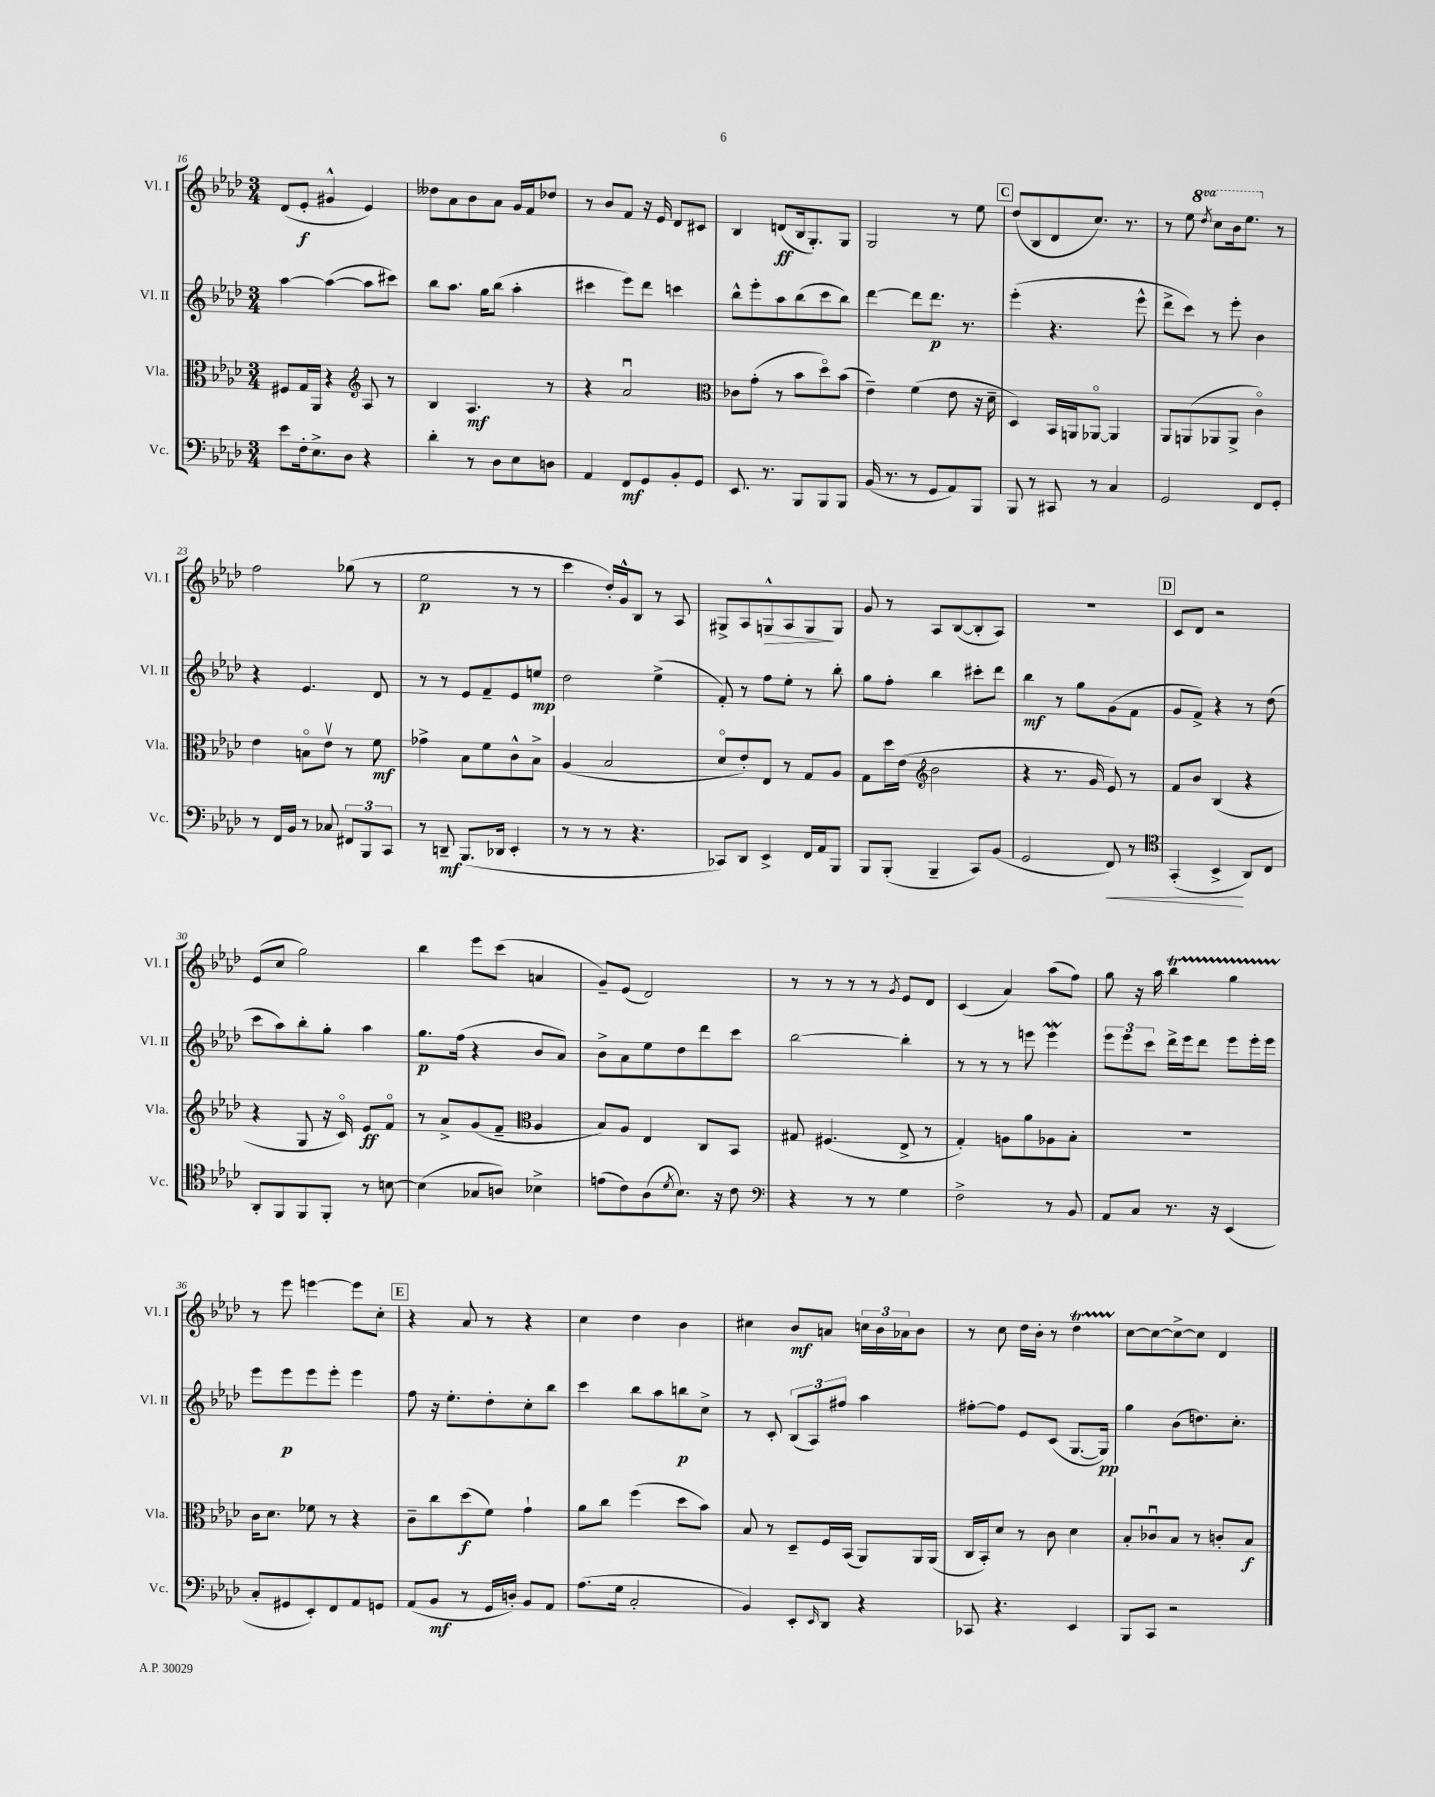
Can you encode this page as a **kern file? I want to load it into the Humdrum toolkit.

**kern	**kern	**kern	**kern
*staff4	*staff3	*staff2	*staff1
*clefF4	*clefC3	*clefG2	*clefG2
*k[b-e-a-d-]	*k[b-e-a-d-]	*k[b-e-a-d-]	*k[b-e-a-d-]
*M3/4	*M3/4	*M3/4	*M3/4
8e-	8F#	[4aa-	(8d-
16F'	16G	.	8e-'
8.E-^	16AA-	.	.
.	4r	(4aa-_	4g#^^
8D-	.	.	.
*	*clefG2	*	*
4r	8A-	8aa-]	4e-)
.	8r	8ccc#)	.
=	=	=	=
4d-'	4B-	8bb-	8dd--
.	.	8.aa-	8a-
8r	4.A-	.	8b-
.	.	16gg	.
8D-	.	(8bb-	8a-
8E-	.	4aa-'	16g
.	.	.	16f
8D	8r	.	8dd-
=	=	=	=
4AA-	4r	4ccc#	8r
.	.	.	8b-
8FF	2a-u	8eee-)	8f
8GG	.	8ddd-	16r
.	.	.	16e-
8BB-'	.	4ccc	8d-
8GG	.	.	8c#
=	=	=	=
*	*clefC3	*	*
8.EE-	8c-	8bb-^^	4B-
.	(8g'	8eee-'	.
8.r	.	.	.
.	8r	8aa-	(8d
8BBB-	8b-	(8bb-	16B-
.	.	.	8.G')
8BBB-	8dd-o)	8ccc	.
8BBB-	(8b-	8bb-)	8G
=	=	=	=
(16BB-	4e-~)	[4ddd-	2G
8.r	.	.	.
8r	(4f	8ddd-]	.
8GG	.	8.ddd-	.
8AA-)	8e-	.	8r
.	.	8.r	.
8BBB-	16r	.	8ee-
.	16d-~	.	.
=	=	=	=
8BBB-	4D-)	(4eee-'	(8dd-
8r	.	.	8B-
8CC#	16BB-	4.r	8d-
.	16AA	.	.
8r	[8AA-o	.	8.cc)
4C	4AA-]	.	.
.	.	.	8.r
.	.	8eee-^^	.
=	=	=	=
2GG	8AA-	8ddd-^	8r
.	(8AA	8ccc)	8ee-
.	.	.	8qddd-
.	8AA-	8r	8ccc
.	8AA-^	8eee-'	16bb-
.	.	.	8.eee-
8FF	4co)	4b-	.
8GG'	.	.	8r
=	=	=	=
8r	4e-	4r	2ff
16FF	.	.	.
16BB-	.	.	.
8r	8Bo	4.e-	.
8C-	8e-v	.	.
12FF#	8r	.	(8gg-
12BBB-	.	.	.
.	8f	8d-	8r
12CC	.	.	.
=	=	=	=
8r	4g-^	8r	2ee-
8DD~	.	8r	.
(8.BBB-	8B-	8e-	.
.	8f	8f~	.
16DD-	.	.	.
4EE-'	8c^^	8e-	8r
.	8B-^	8ee	8r
=	=	=	=
8r	(4A-	2dd-	4ccc
8r	.	.	.
8r	2B-	.	16dd-')
.	.	.	16g^^
4.r	.	.	8B-
.	.	(4ee-^	8r
.	.	.	8A-
=	=	=	=
8CC-)	8d-o	8f')	8G#^
8DD-	8e-')	8r	8A-
4EE-^	8E-	8ff	8G^^
.	8r	8ee-'	8A-
16FF	8G	8r	8G
16AA-	.	.	.
8BBB-	8A-	8bb-'	8G
=	=	=	=
8BBB-	8G	8gg	8g
(8BBB-'	16dd-	8ff'	8r
.	(16e-	.	.
*	*clefG2	*	*
4BBB-~	2b-	4bb-	8A-
.	.	.	([8B-
8CC)	.	8ccc#'	8B-']
(8BB-	.	8ddd-	8A-)
=	=	=	=
2GG	4r	4bb-	2.r
.	8.r	8r	.
.	.	8gg	.
.	16g	.	.
8FF)	8e-)	(8g	.
8r	8r	8f	.
=	=	=	=
*clefC4	*	*	*
(4GG'	8f	8g	8c
.	8b-	8f^)	8d-
4BB-^	(4B-	4r	2r
8AA-)	4r	8r	.
8C	.	(8dd-	.
=	=	=	=
8AA-'	4r	8ccc	(8e-
8FF	.	8aa-)	8cc
8FF	8G	8bb-'	2gg)
8FF'	16r	8gg'	.
.	16co)	.	.
8r	8e-	4aa-	.
[8B	8fo	.	.
=	=	=	=
(4B]	8r	8.gg	4bb-
.	8a-^	.	.
.	.	(16ff	.
8G-	(8g	4r	8eee-
8A)	8f~	.	(8ccc
*	*clefC3	*	*
4B-^	4A-	8b-	4a
.	.	8a-)	.
=	=	=	=
(8e	8B-)	8b-^	8g~)
8c)	8A-	8a-	(8e-
(8A-	4E-	8ee-	2d-)
8qd-	.	.	.
8.B-)	.	8dd-	.
.	8C	8ddd-	.
16r	.	.	.
8c	8BB-	8ccc	.
=	=	=	=
*clefF4	*	*	*
4r	8G#	[2bb-	8r
.	(4.F#	.	8r
8r	.	.	8r
8r	.	.	8r
.	.	.	8qg
4G	8E-^	4bb-']	8e-
.	8r	.	8d-
=	=	=	=
2F^	4G')	8r	(4c
.	.	8r	.
.	8A	8r	4a-)
.	8a-	8eee	.
8r	8A-	4eee	(8aa-
8BB-	8B-'	.	8ff)
=	=	=	=
8AA-	2.r	12eee-	8gg
.	.	12eee-	.
8C	.	.	16r
.	.	12ccc	.
.	.	.	16aa-
8.r	.	16ddd-^	4bb-
.	.	16eee-	.
.	.	8ddd-	.
16r	.	.	.
(4EE-	.	8eee-	4gg
.	.	16eee-'	.
.	.	16eee-	.
=	=	=	=
8C'	16c	8eee-	8r
.	8.d-	.	.
8GG#	.	8eee-	8eee-
8EE-')	8f-	8eee-	[4eee
8FF	8r	8eee-'	.
8AA-	4r	4eee-	8eee]
8GG	.	.	8cc'
=	=	=	=
(8AA-	8c~	8ff	4r
8BB-	8cc	16r	.
.	.	8.ee-'	.
8r	(8dd-	.	8a-
16GG	8f)	8dd-'	8r
16D')	.	.	.
8BB-	4g`	8cc'	4r
8AA-	.	8bb-	.
=	=	=	=
(8.A-	8a-	4ccc	4cc
.	8cc	.	.
16G	.	.	.
2C'	(4ff	8bb-	4dd-
.	.	8aa-	.
.	8dd-	8bb	4b-
.	8b-)	8cc^	.
=	=	=	=
4BB-)	8B-	8r	4cc#
.	8r	8c'	.
8EE-'	8D-~	(12B-	8b-
.	.	12A-)	.
16qqEE-	.	.	.
8DD-	16F	.	8a
.	.	12ff#	.
.	(16BB-	.	.
4r	8AA-)	4aa-	24cc
.	.	.	24b-
.	.	.	24a-
.	16AA-	.	8b-
.	(16AA-	.	.
=	=	=	=
8CC-	16C	[8ff#'	8r
.	16BB-')	.	.
4.r	8d-	8ff#]	8cc
.	8r	8e-	16dd-
.	.	.	16b-'
.	8c	(8c	8r
4EE-	4d-	[8.G	4dd-
.	.	16G])	.
=	=	=	=
8BBB-	8B-'	4gg	[8cc
8CC	8c-u	.	8cc_
2r	8B-	(8b-	8cc^_
.	8r	8.dd)	8cc]
.	8c'	.	4d-
.	.	8.cc'	.
.	8B-	.	.
==	==	==	==
*-	*-	*-	*-
